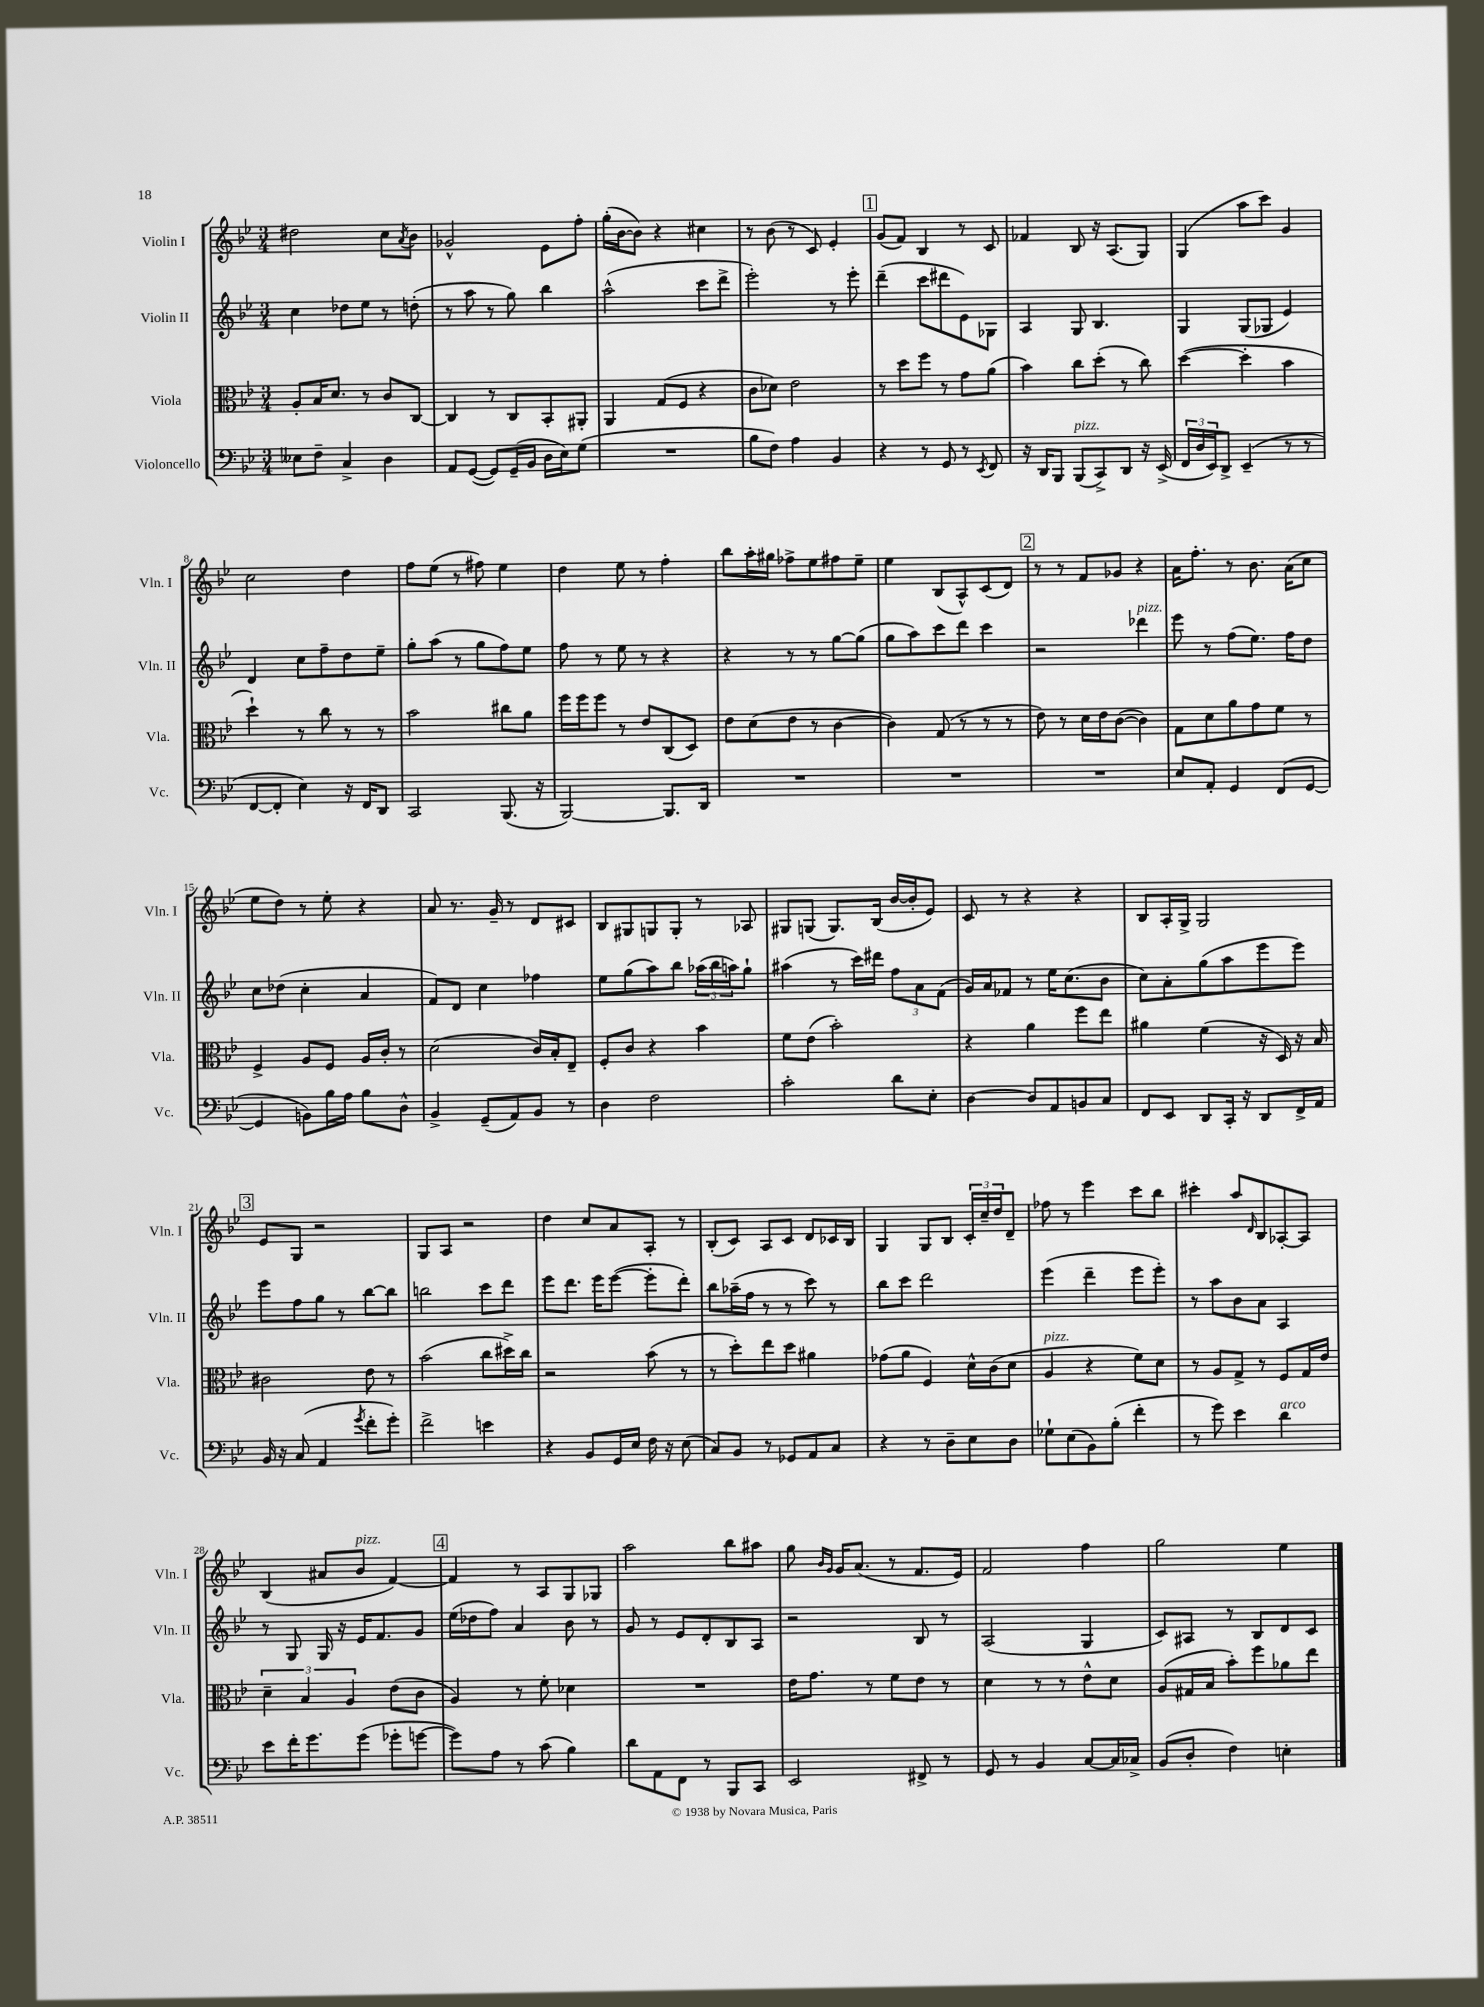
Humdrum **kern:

**kern	**kern	**kern	**kern
*part4	*part3	*part2	*part1
*staff4	*staff3	*staff2	*staff1
*I"Violoncello	*I"Viola	*I"Violin II	*I"Violin I
*I'Vc.	*I'Vla.	*I'Vln. II	*I'Vln. I
*clefF4	*clefC3	*clefG2	*clefG2
*k[b-e-]	*k[b-e-]	*k[b-e-]	*k[b-e-]
*M3/4	*M3/4	*M3/4	*M3/4
=1	=1	=1	=1
8E--X\L	8A'/L	4cc\	2dd#X\
8F~\J	16B-/K	.	.
.	8.d/J	.	.
4C^/	.	8dd-X\L	.
.	8r	8ee-\J	.
4D\	8c/L	8r	8cc\L
.	.	.	8qa/
.	[8C/J	(8ddn'\	8b-\J
=2	=2	=2	=2
8AA/L	4C/]	8r	2g-X^^/
([8GG/J	.	8aa\	.
8GG/L])	8r	8r	.
(16GG~/L	8C/L	8gg\)	.
16BB-/JJ	.	.	.
16D\LL	8BB-'/	4bb-\	8e-\L
16E-\J)	.	.	.
(8G\J	8AA#X'/J	.	8ff'\J
=3	=3	=3	=3
2.r	4AA/	(2aa^^\	(16gg'\LL
.	.	.	[16b-\J
.	.	.	8b-\J])
.	(8G/L	.	4r
.	8F/J	.	.
.	4r	8ccc\L	4cc#X\
.	.	8ddd^\J	.
=4	=4	=4	=4
8B-\L	8c\L	2eee-'\)	8r
8F\J)	8d-X\J)	.	(8b-\
4A\	2e-\	.	8r
.	.	.	8c/)
4BB-/	.	8r	4e-'/
.	.	8eee-'\	.
!!LO:REH:place=s1:t=1
=5	=5	=5	=5
4r	8r	(4ddd~\	(8g/L
.	8dd\L	.	8f/J)
8r	8ff\J	8ccc\L	4B-/
8GG/	8r	8ddd#X\	.
8r	8g\L	8e-\)	8r
8qEE-/	.	.	.
8FF/	(8a\J	8G-X\J	8c/
=6	=6	=6	=6
16r	4b-\)	4A/	4f-X/
16DD/KL	.	.	.
8BBB-/J	.	.	.
!LO:TX:a:i:t=pizz.	!	!	!
(8BBB-/L	8cc\L	8G/	8B-/
8CC^/)	(8dd'\J	4.B-/	16r
.	.	.	(8.A/L
8DD/J	8r	.	.
16r	8cc\)	.	8G/J)
(16EE-^/	.	.	.
=7	=7	=7	=7
24FF/LL	([4dd\	4G/	(4G/
24D/	.	.	.
24EE-/J)	.	.	.
8DD^/J	.	.	.
(4EE-~/	4dd'\]	(8G/L	8aa\L
.	.	8G-X/J	8ccc\J)
8r	4b-\	4e-/)	4g/
8r	.	.	.
!!LO:LB:g=z
=8	=8	=8	=8
[8FF/L	4dd`\)	4d/	2cc\
8FF'/J]	.	.	.
4E-\)	8r	8cc\L	.
.	8cc\	8ff~\	.
16r	8r	8dd\	4dd\
16FF/KL	.	.	.
8DD/J	8r	8ee-~\J	.
=9	=9	=9	=9
2CC/	2b-\	8gg'\L	8ff\L
.	.	(8aa\J	(8ee-\J
.	.	8r	8r
.	.	8gg\L	8ff#X\)
(8.BBB-/	8cc#X\L	8ff\)	4ee-\
.	8a\J	8ee-\J	.
16r	.	.	.
=10	=10	=10	=10
[2BBB-/)	16ff\LL	8ff\	4dd\
.	16ff\J	.	.
.	8ff\J	8r	.
.	8r	8ee-\	8ee-\
.	8e-/L	8r	8r
8.BBB-/L]	(8C/	4r	4ff'\
.	8D/J)	.	.
16DD/Jk	.	.	.
=11	=11	=11	=11
2.r	8e-\L	4r	8bb-\L
.	(8d\	.	16aa'\L
.	.	.	16gg#X\JJ
.	8e-\J	8r	8ff-X^\L
.	8r	8r	8ee-\
.	[4c\	[8gg\L	8ff#X\
.	.	(8gg\J]	8ee-~\J
=12	=12	=12	=12
2.r	4c\])	8gg\L	4ee-\
.	.	8aa\)	.
.	(8G/	8ccc\	(8B-/L
.	8r	8ddd\J	8A^^/)
.	8r	4ccc\	(8c/
.	8r	.	8d/J)
!!LO:REH:place=s1:t=2
=13	=13	=13	=13
2.r	8e-\)	2r	8r
.	8r	.	8r
.	16d\LL	.	8f/L
.	16e-\J	.	.
.	([8c\J	.	8g-X/J
!	!	!LO:TX:a:i:t=pizz.	!
.	4c\])	4ddd-X\	4r
=14	=14	=14	=14
8E-/L	8G\L	8eee-\	16a\KL
.	.	.	8.ff'\J
8AA'/J	8d\	8r	.
4GG/	8a\	(8ff\L	8r
.	8g\	8.ee-\J)	8.b-\
(8FF/L	8f\J	.	.
.	.	16ff\KL	(16a\KL
[8GG/J	8r	8dd\J	8cc\J
!!LO:LB:g=z
=15	=15	=15	=15
4GG/]	4F^/	8cc\L	8ee-\L
.	.	(8dd-X\J	8dd\J)
8BBn\L)	8A/L	4cc'\	8r
16B-\L	8F/J	.	8ee-'\
16A\JJ	.	.	.
8B-\L	16A/LL	4a/	4r
.	16c'/JJ	.	.
8D^^\J	8r	.	.
=16	=16	=16	=16
4BB-^/	(2d\	8f/L)	8a/
.	.	8d/J	8.r
(8GG~/L	.	4cc\	.
.	.	.	16g~/
8AA/)	.	.	8r
8BB-/J	16c/LL)	4ff-X\	8d/L
.	16B-'/J	.	.
8r	8E-~/J	.	8c#X/J
=17	=17	=17	=17
4D\	8F'/L	8ee-\L	8B-/L
.	8c/J	(8gg\	8G#X/
2F\	4r	8aa\)	8Gn/
.	.	8bb-\J	8G'/J
.	4b-\	(24aa-X\LL	8r
.	.	24bb-\	.
.	.	24aan\J)	.
.	.	8gg`\J	8A-X/
=18	=18	=18	=18
2c'\	8f\L	(4aa#X\	8G#X/L
.	(8e-\J	.	(8Gn/J
.	2b-'\)	8r	8.G/L)
.	.	16ccc\LL)	.
.	.	16ddd#X\JJ	(16B-/Jk
8d\L	.	12ff\L	[16b-/LL
.	.	.	16b-'/J]
.	.	12a\	.
8E-'\J	.	.	8e-/J)
.	.	(12f\J	.
=19	=19	=19	=19
[4D\	4r	16g/LL)	8c/
.	.	16a/J	.
.	.	8f-X/J	8r
8D/L]	4a\	8r	4r
8AA/	.	16ee-\KL	.
.	.	(8.cc\	.
8BBn/	8ff\L	.	4r
8C/J	8ee-\J	8b-\J	.
=20	=20	=20	=20
8FF/L	4a#X\	8cc\L)	8B-/L
8EE-/J	.	8a'\	16A'/L
.	.	.	16G^/JJ
8DD/L	(4f\	(8gg\	2G/
16CC'/Jk	.	8aa\	.
16r	.	.	.
8DD/L	16r	8eee-\	.
.	16D/)	.	.
16FF^/L	16r	8eee-\J)	.
16AA/JJ	16B-/	.	.
!!LO:LB:g=z
!!LO:REH:place=s1:t=3
=21	=21	=21	=21
16BB-/	2c#X\	8eee-\L	8e-/L
16r	.	.	.
(8C/	.	8ff\	8G/J
4AA/	.	8gg\J	2r
.	.	8r	.
8qg/	.	.	.
8f'\L	8e-\	[8bb-\L	.
8g'\J)	8r	8bb-\J]	.
=22	=22	=22	=22
2f^\	(2b-\	2bbn\	8G/L
.	.	.	8A/J
.	.	.	2r
4en\	8cc\L	8ccc\L	.
.	16dd#X^\L)	8ddd\J	.
.	16cc\JJ	.	.
=23	=23	=23	=23
4r	2r	8eee-\L	4dd\
.	.	8.ddd\J	.
8BB-/L	.	.	8cc/L
.	.	16eee-\KL	.
16GG/L	.	([8eee-\J	8a/
16E-/JJ	.	.	.
16F\	(8b-\	8eee-'\L]	8A'/J
16r	.	.	.
(8E-\	8r	8ddd'\J)	8r
=24	=24	=24	=24
8C/L)	8r	8bb-\L	(8B-'/L
8BB-/J	8dd'\L)	(16aa-X~\L	8c/J)
.	.	16ff\JJ	.
8r	8ee-\	8r	8A/L
8GG-X/L	8dd\J	8r	8c/J
8AA/	4a#X\	8ccc\)	8d/L
8C/J	.	8r	16c-X/L
.	.	.	16B-/JJ
=25	=25	=25	=25
4r	(8g-X\L	8bb-\L	4G/
.	8a\J	8ccc\J	.
8r	4F/)	2ddd\	8G/L
8D~\L	.	.	8B-/J
8E-\	16d^^\LL	.	24c'/LL
.	.	.	24cc~/
.	(16c\J	.	.
.	.	.	24dd/J
8D\J	8d\J	.	8d~/J
=26	=26	=26	=26
!	!LO:TX:a:i:t=pizz.	!	!
8G-X`\L	4A/	(4eee-\	8ff-X\
(8E-\	.	.	8r
8BB-\)	4r	4ddd~\	4eee-\
(8B-'\J	.	.	.
4f'\	8f\L)	8eee-\L	8ccc\L
.	8d\J	8eee-'\J)	8bb-\J
=27	=27	=27	=27
8r	8r	8r	4ccc#X'\
8g\)	8A/L	8aa\L	.
4e-\	8G^/J	8b-\	8aa/L
.	.	.	16qqd/
.	8r	8a\J	8B-/
!LO:TX:a:i:t=arco	!	!	!
4d\	8F/L	4A/	[8A-X'/
.	16G/L	.	8A-/J]
.	16e-/JJ	.	.
!!LO:LB:g=z
=28	=28	=28	=28
8e-\L	6d~\	8r	(4B-/
16f'\K	.	8G/	.
.	6B-/	.	.
8.g\	.	.	.
.	.	16G/	8a#X/L
.	.	16r	.
.	6A/	.	.
!	!	!	!LO:TX:a:i:t=pizz.
(8g\J	.	16e-/KL	8b-/J
.	.	8.f/	.
8g-X'\L	(8e-\L	.	[4f/)
[8gn\J	8c\J	8g/J	.
!!LO:REH:place=s1:t=4
=29	=29	=29	=29
8g\L])	4A/)	(16ee-\LL	4f/]
.	.	16dd-X\J	.
8A\J	.	8ff\J)	.
8r	8r	4a/	8r
(8c\	8f'\	.	8A/L
4B-\)	4d-X\	8b-\	8G/
.	.	8r	8G-X/J
=30	=30	=30	=30
8d\L	2.r	8g/	2aa\
8AA\	.	8r	.
8FF\J	.	8e-/L	.
8r	.	8d'/	.
8BBB-/L	.	8B-/	8bb-\L
8CC/J	.	8A/J	8aa#X\J
=31	=31	=31	=31
2EE-/	16e-\KL	2r	8gg\
.	8.g\J	.	.
.	.	.	16qqb-/LL
.	.	.	16qqg/JJ
.	.	.	16g/KL
.	.	.	(8.a/J
.	8r	.	.
.	8f\L	.	8r
8FF#X^/	8e-\J	8B-/	8.f/L
8r	8r	8r	.
.	.	.	16e-/Jk)
=32	=32	=32	=32
8GG/	4d\	(2A/	2f/
8r	.	.	.
4BB-/	8r	.	.
.	8r	.	.
[8C/L	8e-^^\L	4G/	4ff\
16C/L]	8d\J	.	.
16C-X^/JJ	.	.	.
=33	=33	=33	=33
(8BB-/L	(8A/L	8c/L)	2gg\
8D'/J	16G#X/L	8A#X/J	.
.	16B-/JJ	.	.
4F\)	8b-'\L)	8r	.
.	8ff\	8B-/L	.
4En'\	8a-X\	8d/	4ee-\
.	8ee-\J	8c/J	.
==	==	==	==
*-	*-	*-	*-
